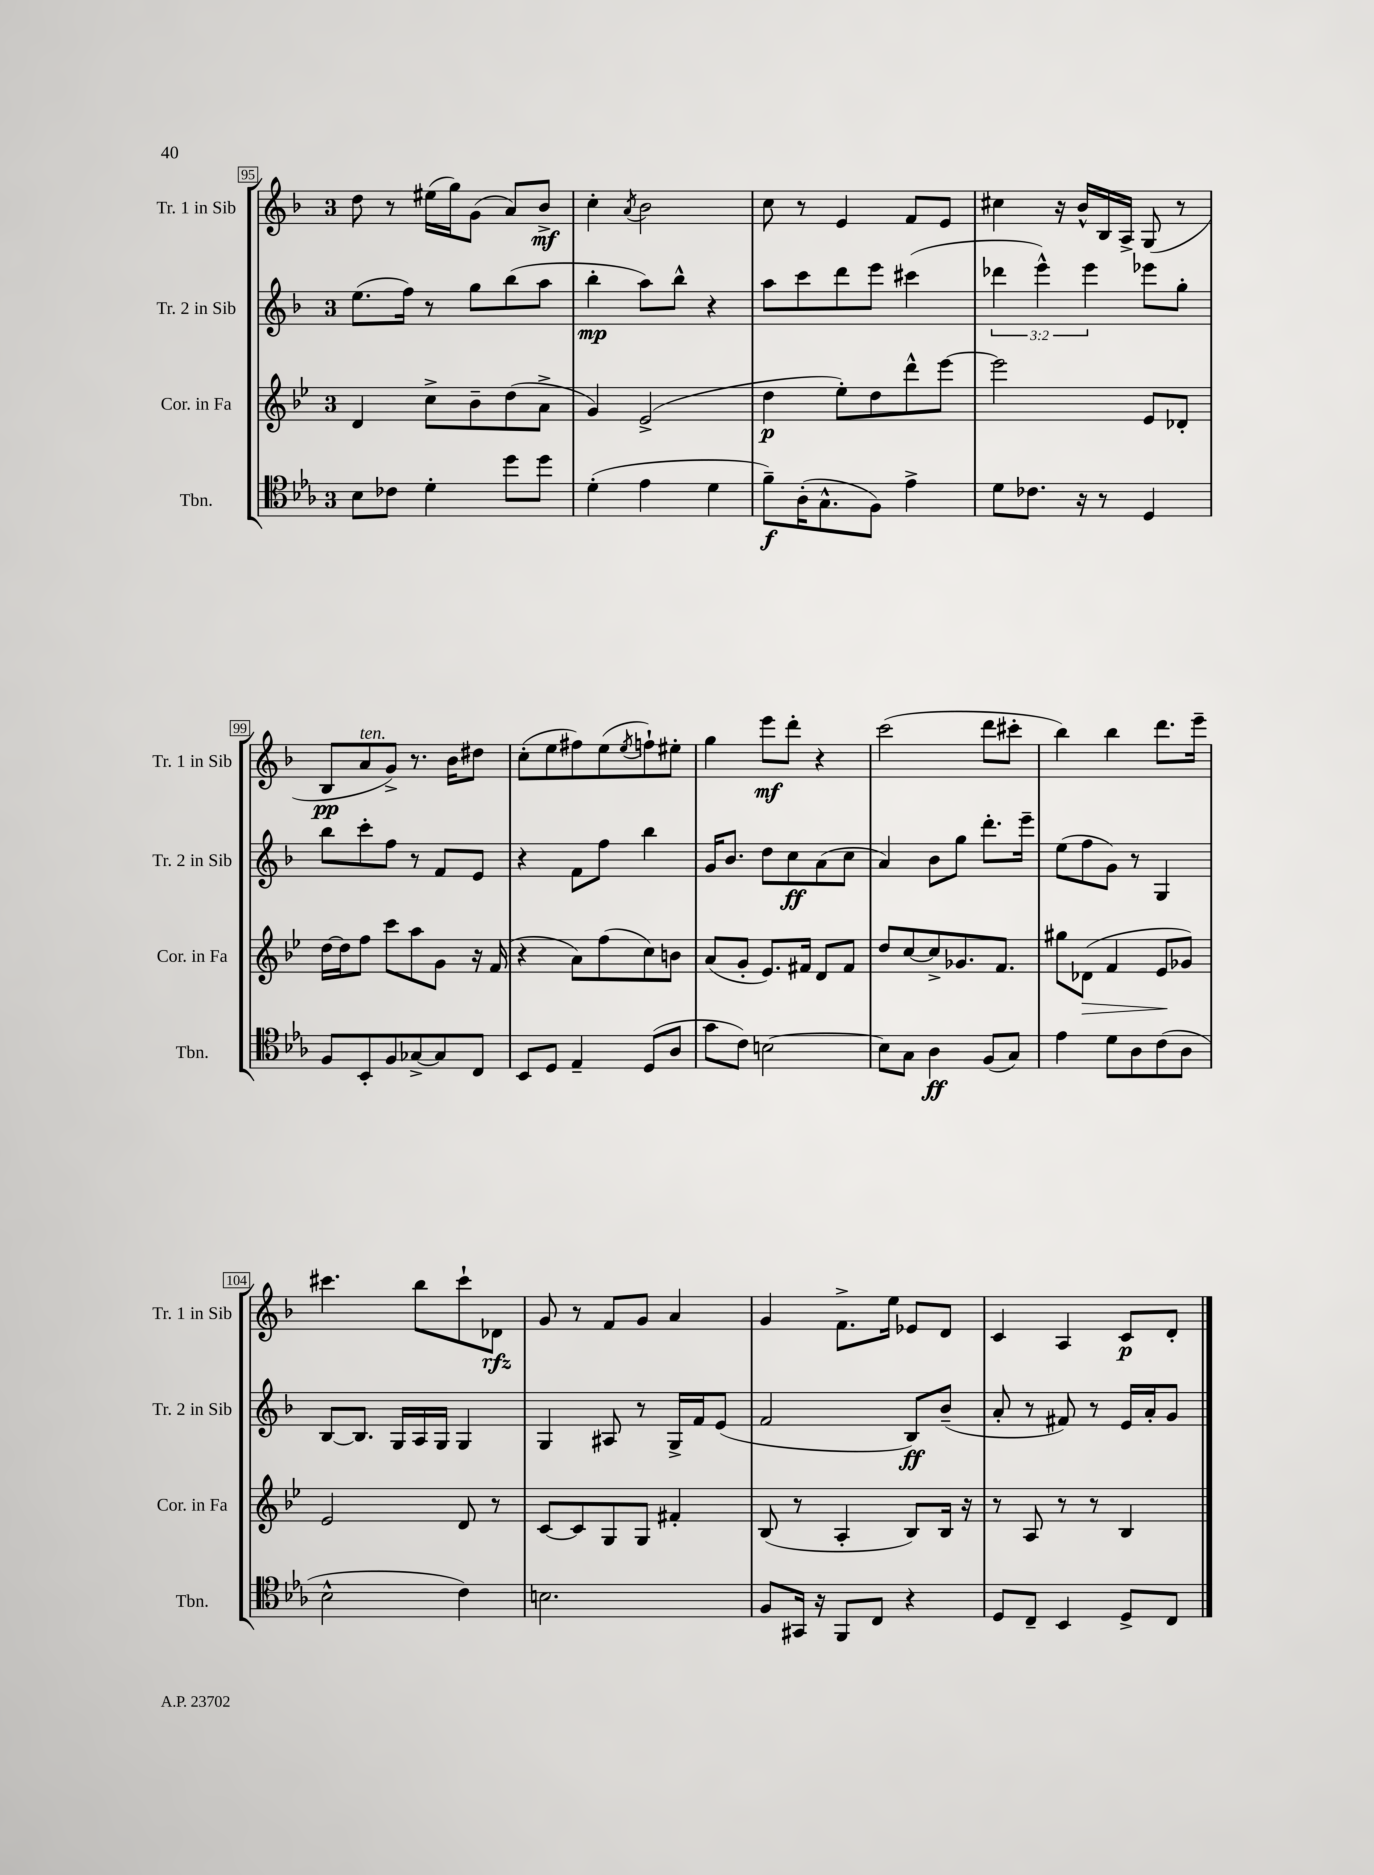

**kern	**kern	**kern	**kern
*staff4	*staff3	*staff2	*staff1
*clefC4	*clefG2	*clefG2	*clefG2
*k[b-e-a-]	*k[b-e-]	*k[b-]	*k[b-]
*M3/4	*M3/4	*M3/4	*M3/4
8B-	4d	(8.ee	8dd
8c-	.	.	8r
.	.	16ff)	.
4d'	8cc^	8r	(16ee#
.	.	.	16gg)
.	8b-~	8gg	(8g
8dd	(8dd	(8bb-	8a)
8dd	8a^	8aa	8b-^
=	=	=	=
(4d'	4g)	4bb-'	4cc'
.	.	.	8qa
4e-	(2e-^	8aa)	2b-
.	.	8bb-^^	.
4d	.	4r	.
=	=	=	=
8f~)	4dd	8aa	8cc
(16A-'	.	8ccc	8r
8.G^^	.	.	.
.	8ee-')	8ddd	4e
8F)	8dd	8eee	.
4e-^	8ddd^^	(4ccc#	8f
.	[8eee-	.	8e
=	=	=	=
8d	2eee-]	6ddd-	4cc#
8.c-	.	.	.
.	.	6eee^^)	.
.	.	.	16r
16r	.	.	16b-^^
.	.	6eee	.
8r	.	.	16B-
.	.	.	16A^
4D	8e-	8eee-	(8G
.	8d-'	8gg'	8r
=	=	=	=
8F	[16dd	8bb-	8B-
.	16dd]	.	.
8BB-'	8ff	8ccc'	8a
8F	8ccc	8ff	8g^)
[8G-^	8aa	8r	8.r
8G-]	8g	8f	.
.	.	.	16b-
8C	16r	8e	8dd#
.	(16f	.	.
=	=	=	=
8BB-	4r	4r	(8cc'
8D	.	.	8ee
4E-~	8a)	8f	8ff#)
.	(8ff	8ff	(8ee
.	.	.	8qee
(8D	8cc)	4bb-	8ff`)
8A-	8b	.	8ee#'
=	=	=	=
8g	(8a	16g	4gg
.	.	8.b-	.
8c)	8g'	.	.
[2B	8.e-)	8dd	8eee
.	.	8cc	8ddd'
.	16f#	.	.
.	8d	(8a	4r
.	8f#	8cc	.
=	=	=	=
8B]	8dd	4a)	(2ccc
8G	[8cc	.	.
4A-	8cc^]	8b-	.
.	8.g-	8gg	.
(8F	.	8.ddd'	8ddd
.	8.f	.	.
8G)	.	.	8ccc#'
.	.	16eee~	.
=	=	=	=
4e-	8gg#	(8ee	4bb-)
.	(8d-	8ff	.
8d	4f	8g)	4bb-
8A-	.	8r	.
(8c	8e-	4G	8.ddd
8A-	8g-)	.	.
.	.	.	16eee~
=	=	=	=
2B-^^	2e-	[8B-	4.ccc#
.	.	8.B-]	.
.	.	16G	.
.	.	16A	8bb-
.	.	16G	.
4c)	8d	4G	8ccc#`
.	8r	.	8d-
=	=	=	=
2.B	[8c	4G	8g
.	8c]	.	8r
.	8G	8A#	8f
.	8G	8r	8g
.	4f#'	16G^	4a
.	.	16f	.
.	.	(8e	.
=	=	=	=
8F	(8B-	2f	4g
16GG#	8r	.	.
16r	.	.	.
8FF	4A'	.	8.f^
8C	.	.	.
.	.	.	16ee
4r	8B-)	8B-)	8e-
.	16B-	(8b-~	8d
.	16r	.	.
=	=	=	=
8D	8r	8a'	4c
8C~	8A	8r	.
4BB-	8r	8f#)	4A
.	8r	8r	.
8D^	4B-	16e	8c
.	.	16a'	.
8C	.	8g	8d'
==	==	==	==
*-	*-	*-	*-
